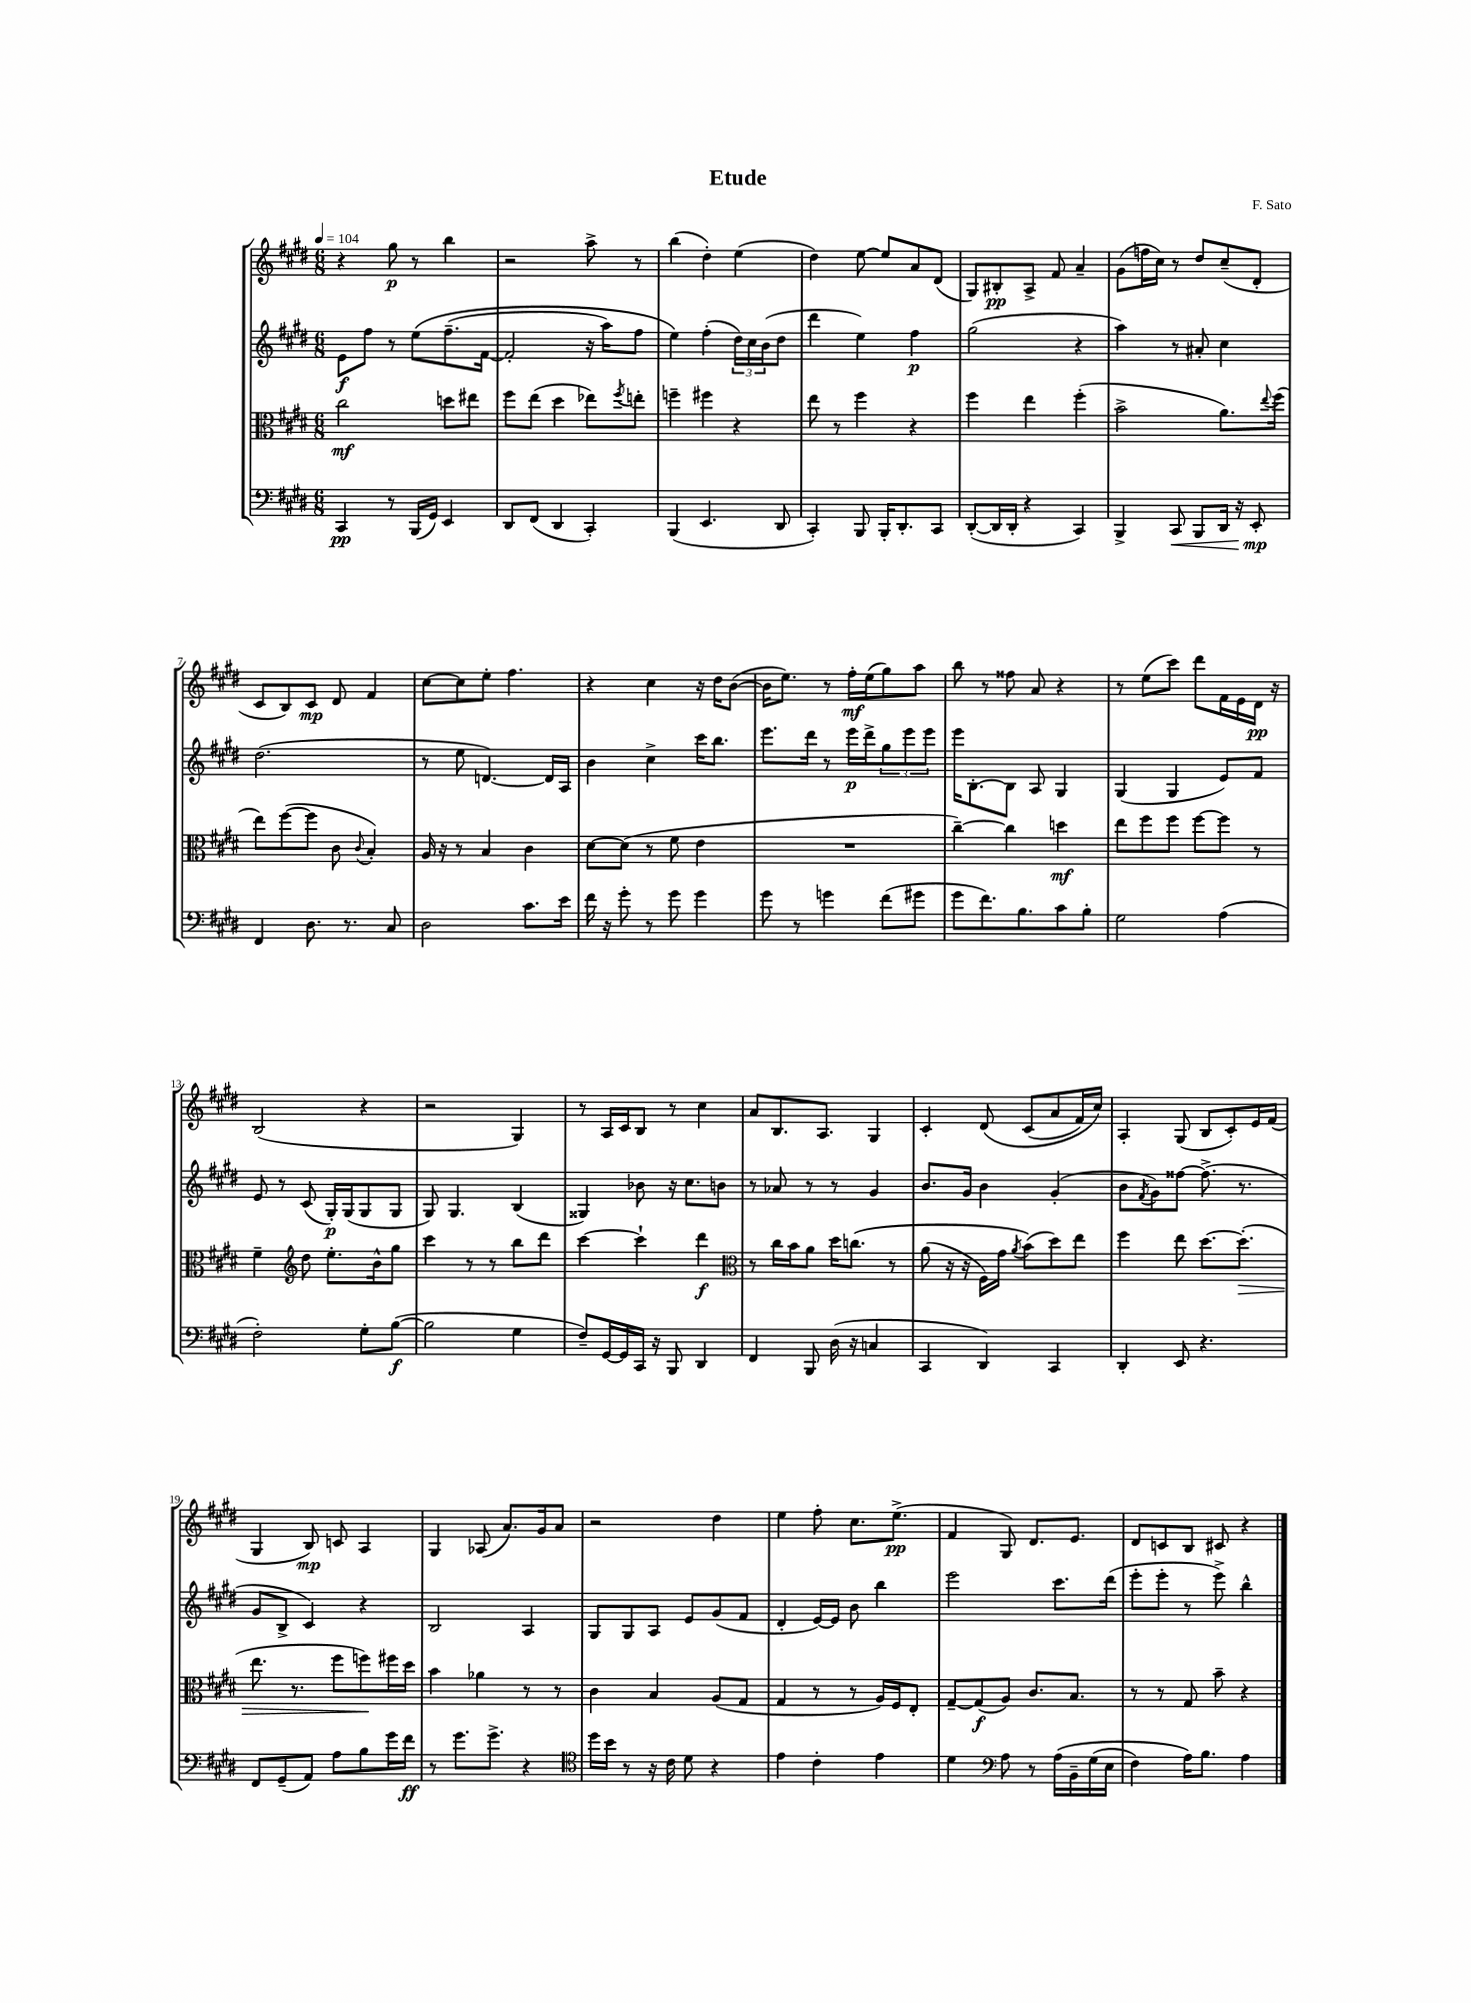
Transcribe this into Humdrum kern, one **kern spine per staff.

**kern	**kern	**kern	**kern
*staff4	*staff3	*staff2	*staff1
*clefF4	*clefC3	*clefG2	*clefG2
*k[f#c#g#d#]	*k[f#c#g#d#]	*k[f#c#g#d#]	*k[f#c#g#d#]
*M6/8	*M6/8	*M6/8	*M6/8
*MM104	*MM104	*MM104	*MM104
4CC#	2cc#	8e	4r
.	.	8ff#	.
8r	.	8r	8gg#
(16BBB	.	&(8ee	8r
16GG#)	.	.	.
4EE	8dd	(8.ff#~	4bb
.	8ee#	.	.
.	.	[16f#	.
=	=	=	=
8DD#	8ff#	2f#']	2r
(8FF#	(8ee	.	.
4DD#	4dd#	.	.
4CC#')	8ee-)	16r	8aa^
.	.	16aa)	.
.	8qff#	.	.
.	8ee'	8ff#	8r
=	=	=	=
(4BBB	4ff~	4ee&)	(4bb
4.EE	4ff#	(4ff#'	4dd#')
.	4r	24dd#)	(4ee
.	.	24cc#	.
.	.	(24b	.
8DD#	.	8dd#	.
=	=	=	=
4CC#')	8ee	4ddd#	4dd#)
.	8r	.	.
8BBB	4ff#	4ee)	[8ee
16BBB'	.	.	8ee]
8.DD#'	.	.	.
.	4r	4ff#	8a
8CC#	.	.	(8d#
=	=	=	=
([8DD#'	4ff#	(2gg#	8G#)
16DD#]	.	.	8B#'
16DD#'	.	.	.
4r	4ee	.	8A^
.	.	.	8f#
4CC#)	(4ff#'	4r	4a~
=	=	=	=
4BBB^	2b^	4aa)	(8g#
.	.	.	16ff
.	.	.	16cc#)
8CC#	.	8r	8r
8BBB	.	8a#'	8dd#
16DD#	8.a)	4cc#	(8cc#~
16r	.	.	.
8EE'	.	.	8d#'
.	8qqee	.	.
.	(16ff#	.	.
=	=	=	=
4FF#	8ee)	(2.dd#	8c#
.	([8ff#	.	8B)
8.D#	8ff#]	.	8c#
.	8c#	.	8d#
8.r	.	.	.
.	8qqc#	.	.
.	4B')	.	4f#
8C#	.	.	.
=	=	=	=
2D#	16A	8r	[8cc#
.	16r	.	.
.	8r	8ee	8cc#]
.	4B	[4.d)	8ee'
.	.	.	4.ff#
8.c#	4c#	.	.
.	.	16d]	.
16e	.	16A	.
=	=	=	=
16f#	[8d#	4b	4r
16r	.	.	.
8g#'	(8d#]	.	.
8r	8r	4cc#^	4cc#
8g#	8f#	.	.
4g#	4e	16ccc#	16r
.	.	8.bb	16dd#
.	.	.	([8b
=	=	=	=
8g#	2.r	8.eee	16b]
.	.	.	8.ee)
8r	.	.	.
.	.	16ddd#	.
4g	.	8r	8r
.	.	16eee	16ff#'
.	.	16ddd#^	(16ee
(8f#	.	12gg#	8gg#)
.	.	12eee	.
8g#	.	.	8aa
.	.	12eee	.
=	=	=	=
8g#	[4cc#~)	16eee	8bb
.	.	[8.B'	.
8.f#)	.	.	8r
.	4cc#]	8B]	8ff##
8.B	.	.	.
.	.	8A	8a
8c#	4dd	4G#	4r
8B'	.	.	.
=	=	=	=
2G#	8ee	(4G#	8r
.	8ff#	.	(8ee
.	8ff#	4G#	8ccc#)
.	[8ff#	.	8ddd#
(4A	8ff#]	8e)	16f#
.	.	.	16e
.	8r	8f#	16d#
.	.	.	16r
=	=	=	=
2F#')	4f#~	8e	(2B
.	.	8r	.
*	*clefG2	*	*
.	8dd#	(8c#	.
.	8.ee'	16G#')	.
.	.	(16G#	.
8G#'	.	8G#	4r
.	16b^^	.	.
([8B	8gg#	8G#	.
=	=	=	=
2B]	4ccc#	8G#)	2r
.	.	4.G#	.
.	8r	.	.
.	8r	.	.
4G#	8bb	(4B	4G#)
.	8ddd#	.	.
=	=	=	=
8F#~)	[4ccc#	4G##)	8r
[16GG#	.	.	16A
16GG#]	.	.	16c#
16CC#	4ccc#`]	8b-	8B
16r	.	.	.
8BBB	.	16r	8r
.	.	8.cc#	.
4DD#	4ddd#	.	4cc#
.	.	8b	.
=	=	=	=
*	*clefC3	*	*
4FF#	8r	8r	8a
.	16cc#	8a-	8.B
.	16b	.	.
8BBB	8a	8r	.
.	.	.	8.A
(16D#	16dd#	8r	.
16r	&(8.cc	.	.
4C	.	4g#	4G#
.	8r	.	.
=	=	=	=
4CC#	(8a	8.b	4c#'
.	16r	.	.
.	16r	16g#	.
4DD#)	16F#)	4b	&(8d#
.	16g#	.	.
.	8qa	.	.
.	(8b&)	.	(8c#
4CC#	8dd#)	(4g#'	8a
.	8ee	.	16f#)
.	.	.	16cc#&)
=	=	=	=
4DD#'	4ff#	8b	4A'
.	.	8qf#	.
.	.	8g#)	.
8EE	8ee	[8ff##	(8G#
4.r	[8.dd#	(8.ff##^]	8B
.	.	.	8c#')
.	(8.dd#']	8.r	.
.	.	.	16e
.	.	.	(16f#
=	=	=	=
8FF#	8.ee	8g#	4G#
(8GG#~	.	8B^	.
.	8.r	.	.
8AA)	.	4c#)	8B)
8A	8ff#	.	8c
8B	8ff)	4r	4A
16g#	16ff#	.	.
16f#	16dd#	.	.
=	=	=	=
8r	4b	2B	4G#
8.g#	.	.	.
.	4a-	.	(8A-
8.g#^	.	.	.
.	.	.	8.a)
4r	8r	4A	.
.	.	.	16g#
.	8r	.	8a
=	=	=	=
*clefC4	*	*	*
16dd#	4c#	8G#	2r
16b	.	.	.
8r	.	8G#	.
16r	4B	8A	.
16c#	.	.	.
8d#	.	8e	.
4r	(8A	(8g#	4dd#
.	8G#	8f#	.
=	=	=	=
4e	4G#	4d#'	4ee
4c#'	8r	[16e)	8ff#'
.	.	16e]	.
.	8r	8b	8.cc#
4e	16A)	4bb	.
.	16F#	.	(8.ee^
.	8E'	.	.
=	=	=	=
4d#	[8G#~	2eee	4f#
.	(8G#]	.	.
*clefF4	*	*	*
8A	8A)	.	8G#)
8r	8.c#	.	8.d#
&(16A	.	8.ccc#	.
16BB~	8.B	.	8.e
(16G#	.	.	.
16E	.	(16ddd#	.
=	=	=	=
4F#)	8r	8eee'	8d#
.	8r	8eee'	8c
16A&)	8G#	8r	8B
8.B	.	.	.
.	8b~	8eee^)	8c#
4A	4r	4bb^^	4r
==	==	==	==
*-	*-	*-	*-
